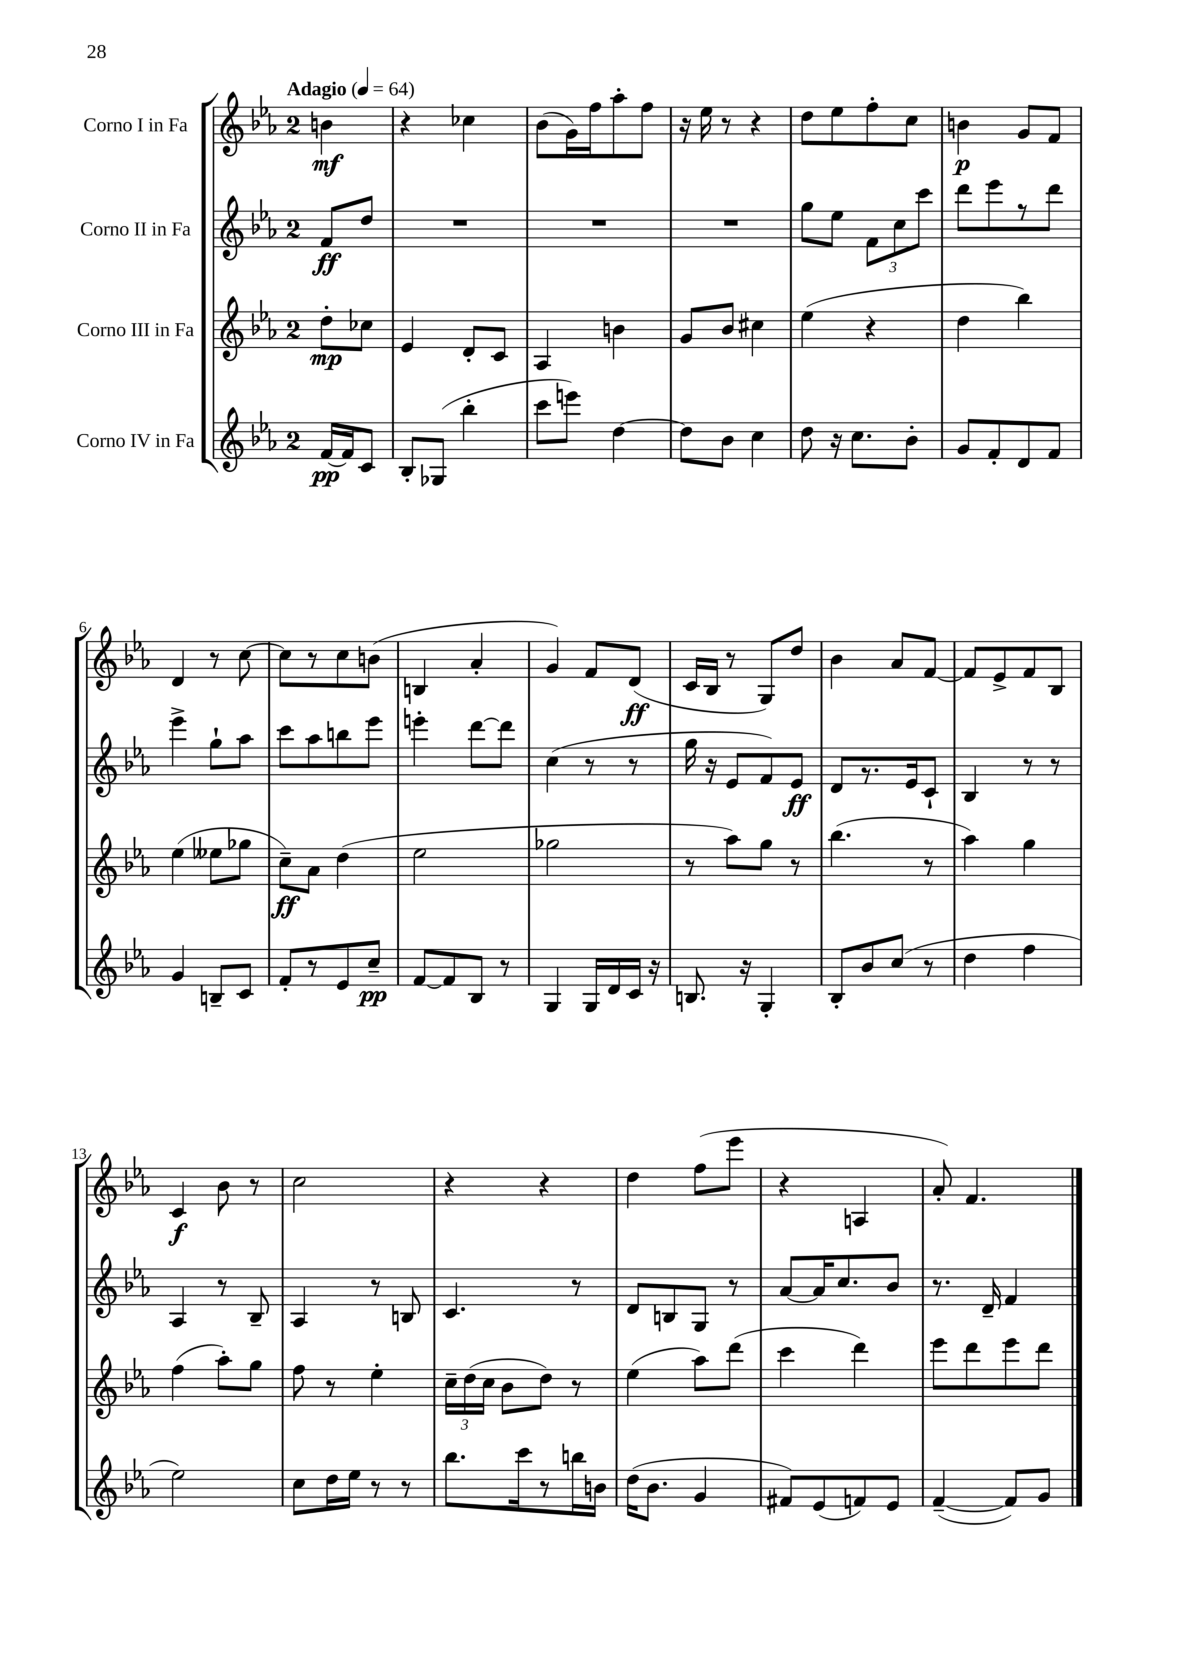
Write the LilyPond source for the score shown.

<<
\new StaffGroup <<
\new Staff = "s0" \with { instrumentName = "Corno I in Fa" } {
    \clef treble \key ees \major \once \override Staff.TimeSignature.style = #'single-digit \time 2/4 \partial 4 \tempo "Adagio" 4 = 64
    \autoBeamOff b'4\mf |
    r4 ces''4 |
    bes'8[( g'16) f''16 aes''8-. f''8] |
    r16 ees''16 r8 r4 |
    d''8[ ees''8 f''8-. c''8] |
    b'4\p g'8[ f'8] |
    d'4 r8 c''8~ |
    c''8[ r8 c''8 b'8]( |
    b4 aes'4-. |
    g'4) f'8[ d'8]\ff( |
    c'16[ bes16] r8 g8[) d''8] |
    bes'4 aes'8[ f'8]~ |
    f'8[ ees'8-> f'8 bes8] |
    c'4\f bes'8 r8 |
    c''2 |
    r4 r4 |
    d''4 f''8[( ees'''8] |
    r4 a4 |
    aes'8-.) f'4. \bar "|." |
}
\new Staff = "s1" \with { instrumentName = "Corno II in Fa" } {
    \clef treble \key ees \major \once \override Staff.TimeSignature.style = #'single-digit \time 2/4 \partial 4
    \autoBeamOff f'8[\ff d''8] |
    R2 |
    R2 |
    R2 |
    g''8[ ees''8] \tuplet 3/2 { f'8[ c''8 c'''8] } |
    d'''8[ ees'''8 r8 d'''8] |
    ees'''4-> g''8[-! aes''8] |
    c'''8[ aes''8 b''8 ees'''8] |
    e'''4-. d'''8[~ d'''8] |
    c''4( r8 r8 |
    g''16 r16 ees'8[ f'8) ees'8]\ff |
    d'8[ r8. ees'16 c'8]-! |
    bes4 r8 r8 |
    aes4 r8 bes8-- |
    aes4 r8 b8 |
    c'4. r8 |
    d'8[ b8 g8] r8 |
    aes'8[~ aes'16 c''8. bes'8] |
    r8. d'16-- f'4 \bar "|." |
}
\new Staff = "s2" \with { instrumentName = "Corno III in Fa" } {
    \clef treble \key ees \major \once \override Staff.TimeSignature.style = #'single-digit \time 2/4 \partial 4
    \autoBeamOff d''8[-.\mp ces''8] |
    ees'4 d'8[-. c'8] |
    aes4 b'4 |
    g'8[ bes'8] cis''4 |
    ees''4( r4 |
    d''4 bes''4) |
    ees''4( eeses''8[ ges''8] |
    c''8[--\ff) aes'8] d''4( |
    ees''2 |
    ges''2 |
    r8 aes''8[) g''8] r8 |
    bes''4.( r8 |
    aes''4) g''4 |
    f''4( aes''8[-.) g''8] |
    f''8 r8 ees''4-. |
    \tuplet 3/2 { c''16[-- d''16( c''16] } bes'8[ d''8]) r8 |
    ees''4( aes''8[) d'''8]( |
    c'''4 d'''4) |
    ees'''8[ d'''8 ees'''8 d'''8] \bar "|." |
}
\new Staff = "s3" \with { instrumentName = "Corno IV in Fa" } {
    \clef treble \key ees \major \once \override Staff.TimeSignature.style = #'single-digit \time 2/4 \partial 4
    \autoBeamOff f'16[~\pp f'16 c'8] |
    bes8[-. ges8]( bes''4-. |
    c'''8[ e'''8]) d''4~ |
    d''8[ bes'8] c''4 |
    d''8 r16 c''8.[ bes'8]-. |
    g'8[ f'8-. d'8 f'8] |
    g'4 b8[-- c'8] |
    f'8[-. r8 ees'8 c''8]--\pp |
    f'8[~ f'8 bes8] r8 |
    g4 g16[ d'16 c'16] r16 |
    b8. r16 g4-. |
    bes8[-. bes'8 c''8]( r8 |
    d''4 f''4 |
    ees''2) |
    c''8[ d''16 ees''16] r8 r8 |
    bes''8.[ c'''16 r8 b''16 b'16] |
    d''16[( bes'8.] g'4 |
    fis'8[) ees'8( f'8) ees'8] |
    f'4~--( f'8[) g'8] \bar "|." |
}
>>
>>
